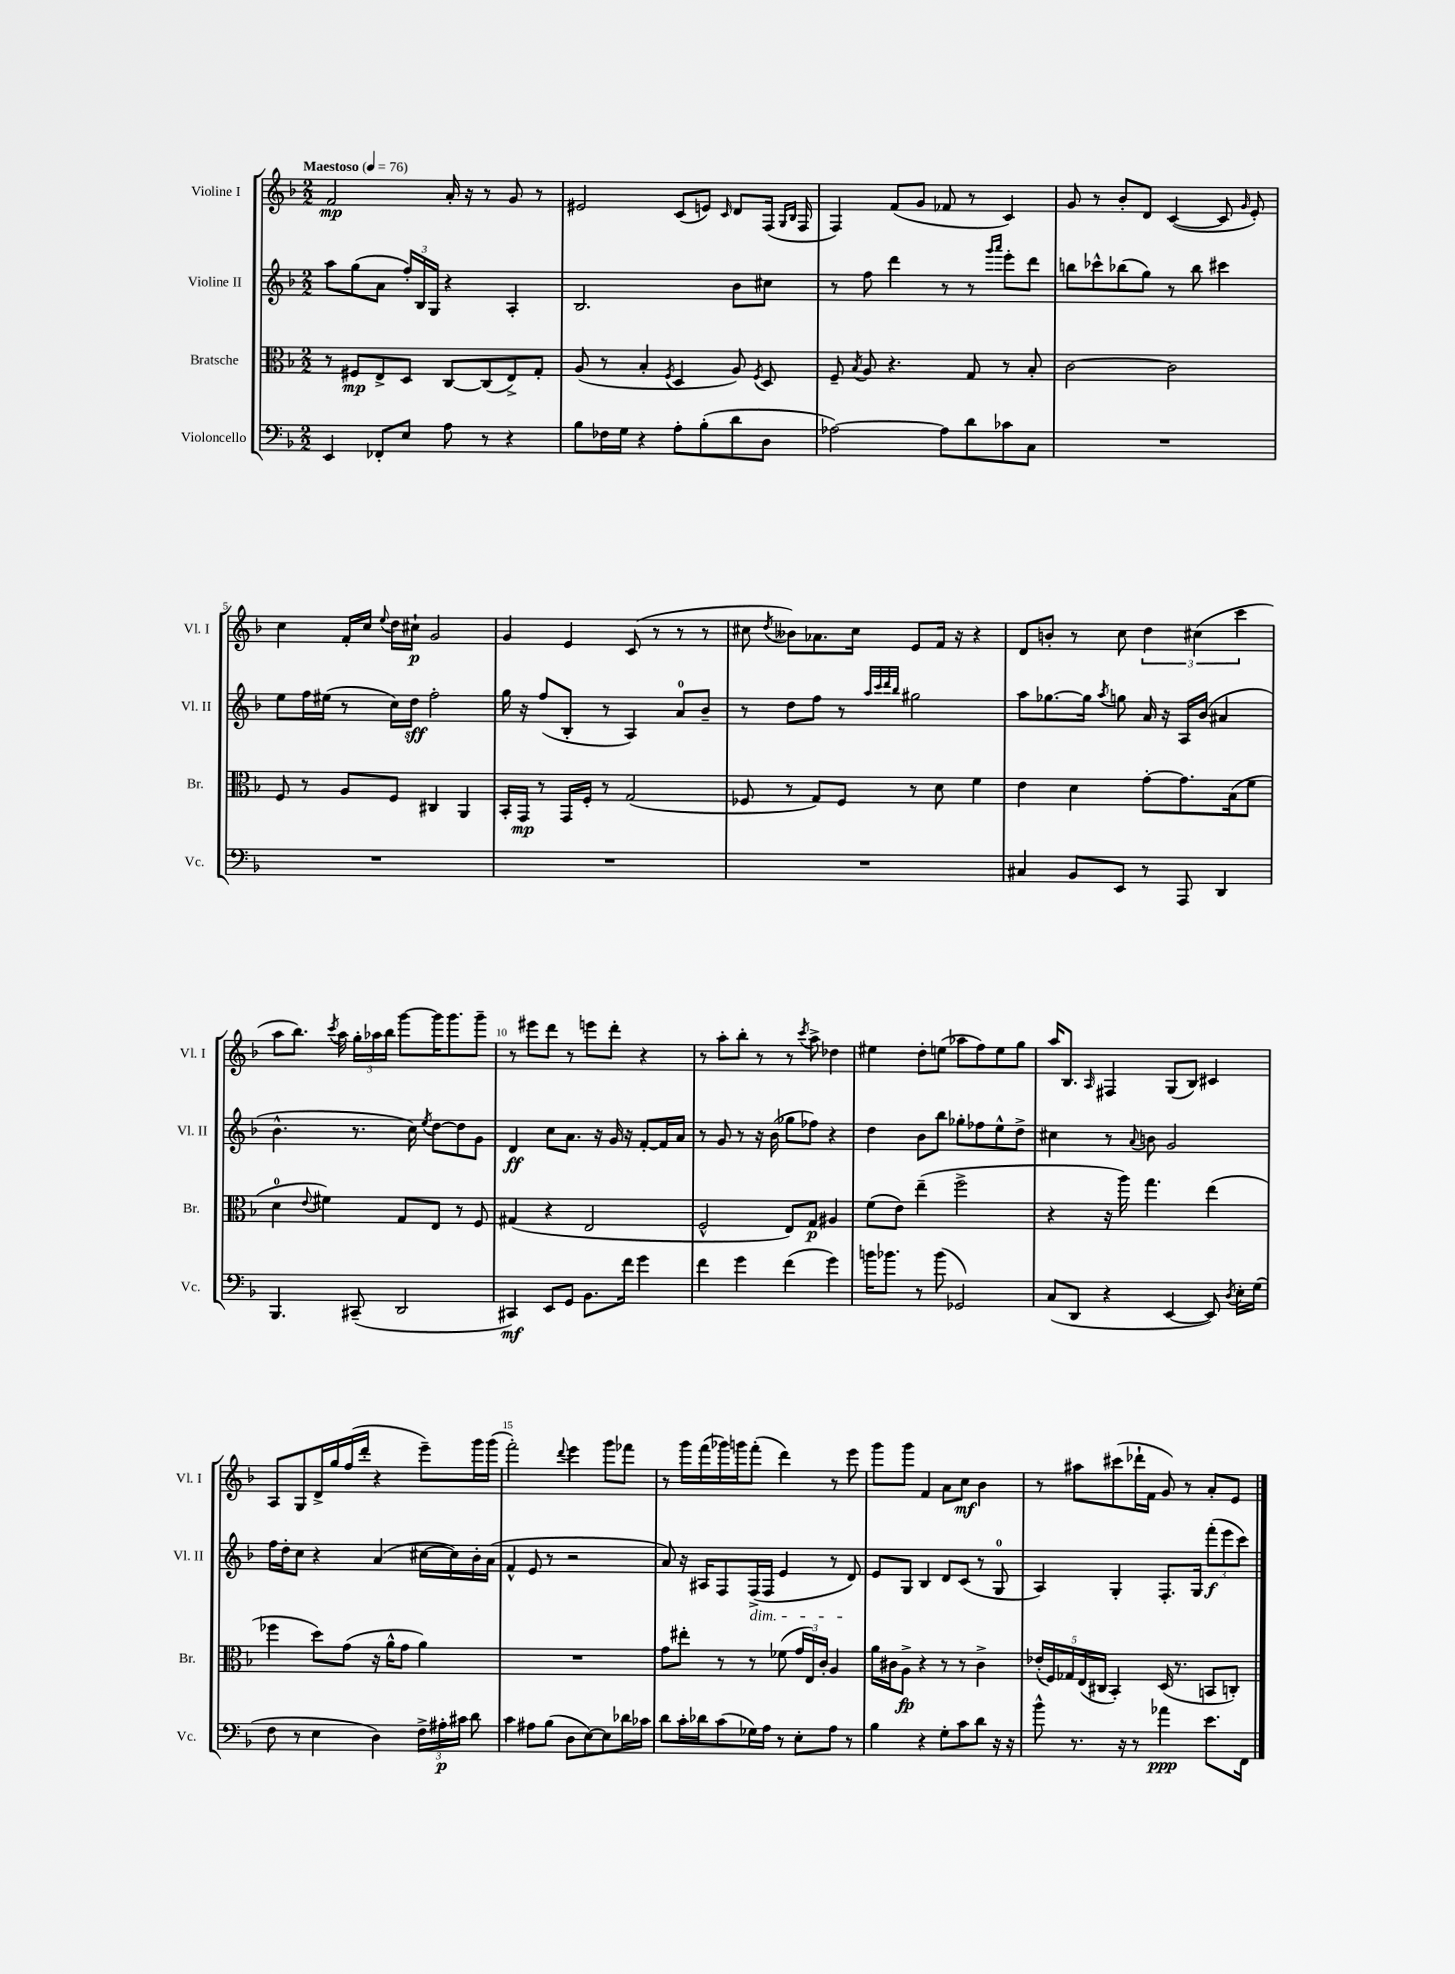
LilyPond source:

<<
\new StaffGroup <<
\new Staff = "s0" \with { instrumentName = "Violine I" shortInstrumentName = "Vl. I" } {
    \clef treble \key f \major \numericTimeSignature \time 2/2 \tempo "Maestoso" 4 = 76
    \autoBeamOff f'2\mp a'16-. r16 r8 g'8 r8 |
    eis'2 c'8[( e'8]) \grace { c'16 } d'8[ f16]( \grace { g16[ bes16] } f16 |
    f4) f'8[( g'8] fes'8 r8 c'4) |
    g'8 r8 bes'8[-. d'8] c'4~( c'8 \grace { g'16 } e'8-.) |
    c''4 f'16[-. c''16] \appoggiatura { e''8 } d''16[ cis''16]-!\p g'2 |
    g'4 e'4 c'8( r8 r8 r8 |
    cis''8 \acciaccatura { d''8 } beses'8[) aes'8. cis''16] e'8[ f'16] r16 r4 |
    d'8[ b'8]-. r8 c''8 \tuplet 3/2 { d''4 cis''4( c'''4 } |
    a''8[ bes''8.]) \acciaccatura { c'''8 } a''16 \tuplet 3/2 { g''16[-. aes''16 bes''16] } g'''8[~ g'''16 g'''8. g'''8]-- |
    r8 eis'''8[ d'''8] r8 e'''8[ d'''8]-. r4 |
    r8 a''8[-. bes''8]-. r8 r8 \acciaccatura { c'''8 } a''8-> des''4 |
    eis''4 d''8[-. e''8]( aes''8[ f''8) e''8 g''8] |
    a''16[ bes8.] \grace { a16 } fis4 g8[( bes8]) cis'4 |
    a8[ g8 d'16-> g''16 f''16( d'''16]-. r4 e'''8[--) g'''16 g'''16]( |
    f'''2-.) \appoggiatura { d'''8 } e'''4 g'''8[ fes'''8] |
    r8 g'''16[ f'''16( ges'''16) g'''16 f'''8]-.( d'''4) r8 e'''8 |
    g'''8[ g'''8] f'4 a'8[ c''8]\mf bes'4 |
    r8 ais''8[ cis'''8( des'''16-! f'16] g'8) r8 a'8[-. e'8] \bar "|." |
}
\new Staff = "s1" \with { instrumentName = "Violine II" shortInstrumentName = "Vl. II" } {
    \clef treble \key f \major \numericTimeSignature \time 2/2
    \autoBeamOff a''8[ g''8( a'8] \tuplet 3/2 { f''16[-.) bes16 g16] } r4 a4-. |
    bes2. bes'8[ cis''8] |
    r8 f''8 d'''4 r8 r8 \grace { g'''16[ a'''16] } e'''8[-. d'''8] |
    b''8[ ces'''8-^ bes''8( g''8]) r8 bes''8 cis'''4 |
    e''8[ f''16 eis''16]( r8 c''16[) d''16]\sff f''2-. |
    g''16 r16 f''8[( bes8]-. r8 a4) a'8[-0 bes'8]-- |
    r8 d''8[ f''8] r8 \grace { a''32[ c'''32 d'''32 bes''32] } gis''2 |
    a''8[ ges''8.~ ges''16] \acciaccatura { a''8 } g''8 a'16 r16 a16[ bes'16]( ais'4 |
    bes'4.-^ r8. c''16) \acciaccatura { e''8 } d''8[~ d''8 g'8] |
    d'4\ff c''8[ a'8.] r16 g'16 r16 f'8[~-. f'16 a'16] |
    r8 g'8 r8 r16 bes'16( ges''8[ fes''8]) r4 |
    d''4 bes'8[ bes''8] ges''8[-. fes''8 e''8-^ d''8]-> |
    cis''4 r8 \appoggiatura { a'8 } b'8 g'2 |
    f''16[ d''16-. c''8] r4 a'4( cis''16[~ cis''16) bes'16-. a'16]( |
    f'4-^ e'8 r8 r2 |
    a'8) r16 ais16[ f8 f16->\dim( f16] e'4 r8 d'8\!) |
    e'8[ g8] bes4 d'8[ c'8]( r8 g8-0 |
    a4) g4-. f8.[-. g16] \tuplet 3/2 { f'''8[-.\f( e'''8 c'''8]) } \bar "|." |
}
\new Staff = "s2" \with { instrumentName = "Bratsche" shortInstrumentName = "Br." } {
    \clef alto \key f \major \numericTimeSignature \time 2/2
    \autoBeamOff r8 fis8[\mp e8-> d8] c8[~ c8( e8->) g8]-. |
    a8( r8 bes4-. \acciaccatura { f8 } d4 a8) \acciaccatura { f8 } d8 |
    f8-- \acciaccatura { bes8 } a8 r4. g8 r8 bes8-. |
    c'2~ c'2 |
    f8 r8 a8[ f8] cis4 a,4 |
    bes,16[-. g,16]\mp r8 g,16[ f16]-. r8 g2( |
    fes8 r8 g8[) fes8] r8 d'8 f'4 |
    e'4 d'4 g'8[~-. g'8. bes16( f'8] |
    d'4-0 \appoggiatura { e'8 } fis'4) g8[ e8] r8 f8 |
    gis4( r4 e2 |
    f2-^ e8[) g8]\p ais4 |
    f'8[( e'8]) e''4--( f''2-> |
    r4 r16 a''16) g''4. e''4( |
    fes''4 d''8[) g'8]( r16 a'16[-^ g'8] a'4) |
    R1 |
    g'8[ eis''8]-. r8 r8 fes'8( \tuplet 3/2 { g'16[ e16) c'16]-. } a4 |
    a'16[ cis'16 a8]->\fp r4 r8 r8 cis'4-> |
    \tuplet 5/4 { ees'16[-.( f16) ges16 e16( cis16] } bes,4-.) d16( r8. b,8[ c8]-.) \bar "|." |
}
\new Staff = "s3" \with { instrumentName = "Violoncello" shortInstrumentName = "Vc." } {
    \clef bass \key f \major \numericTimeSignature \time 2/2
    \autoBeamOff e,4 fes,8[-. e8] a8 r8 r4 |
    bes8[ fes16 g16] r4 a8[-. bes8-.( d'8 d8] |
    aes2~) aes8[ d'8 ces'8 c8] |
    R1 |
    R1 |
    R1 |
    R1 |
    cis4 bes,8[ e,8] r8 a,,8 d,4 |
    bes,,4. cis,8--( d,2 |
    cis,4\mf) e,8[ g,8] bes,8.[ f'16] g'4 |
    f'4 g'4 f'4( g'4) |
    b'16[ bes'8.] r8 bes'8( ges,2) |
    c8[( d,8] r4 e,4~ e,8) \acciaccatura { d8 } e16[-. g16]( |
    f8 r8 e4 d4) \tuplet 3/2 { f16[-> ais16-.\p cis'16] } d'8 |
    c'4 ais8[ bes8]( d8[ e8~) e8 des'16 ces'16] |
    d'8[ c'16-. des'16 c'8( ges16) a16] r8 e8[-. a8] r8 |
    bes4 r4 g8[-. c'8 d'8] r16 r16 |
    bes'8-^ r8. r16 r8 aes'4\ppp e'8.[ f,16] \bar "|." |
}
>>
>>
\layout { \context { \Score \override BarNumber.break-visibility = ##(#f #t #t) barNumberVisibility = #(every-nth-bar-number-visible 5) } }
